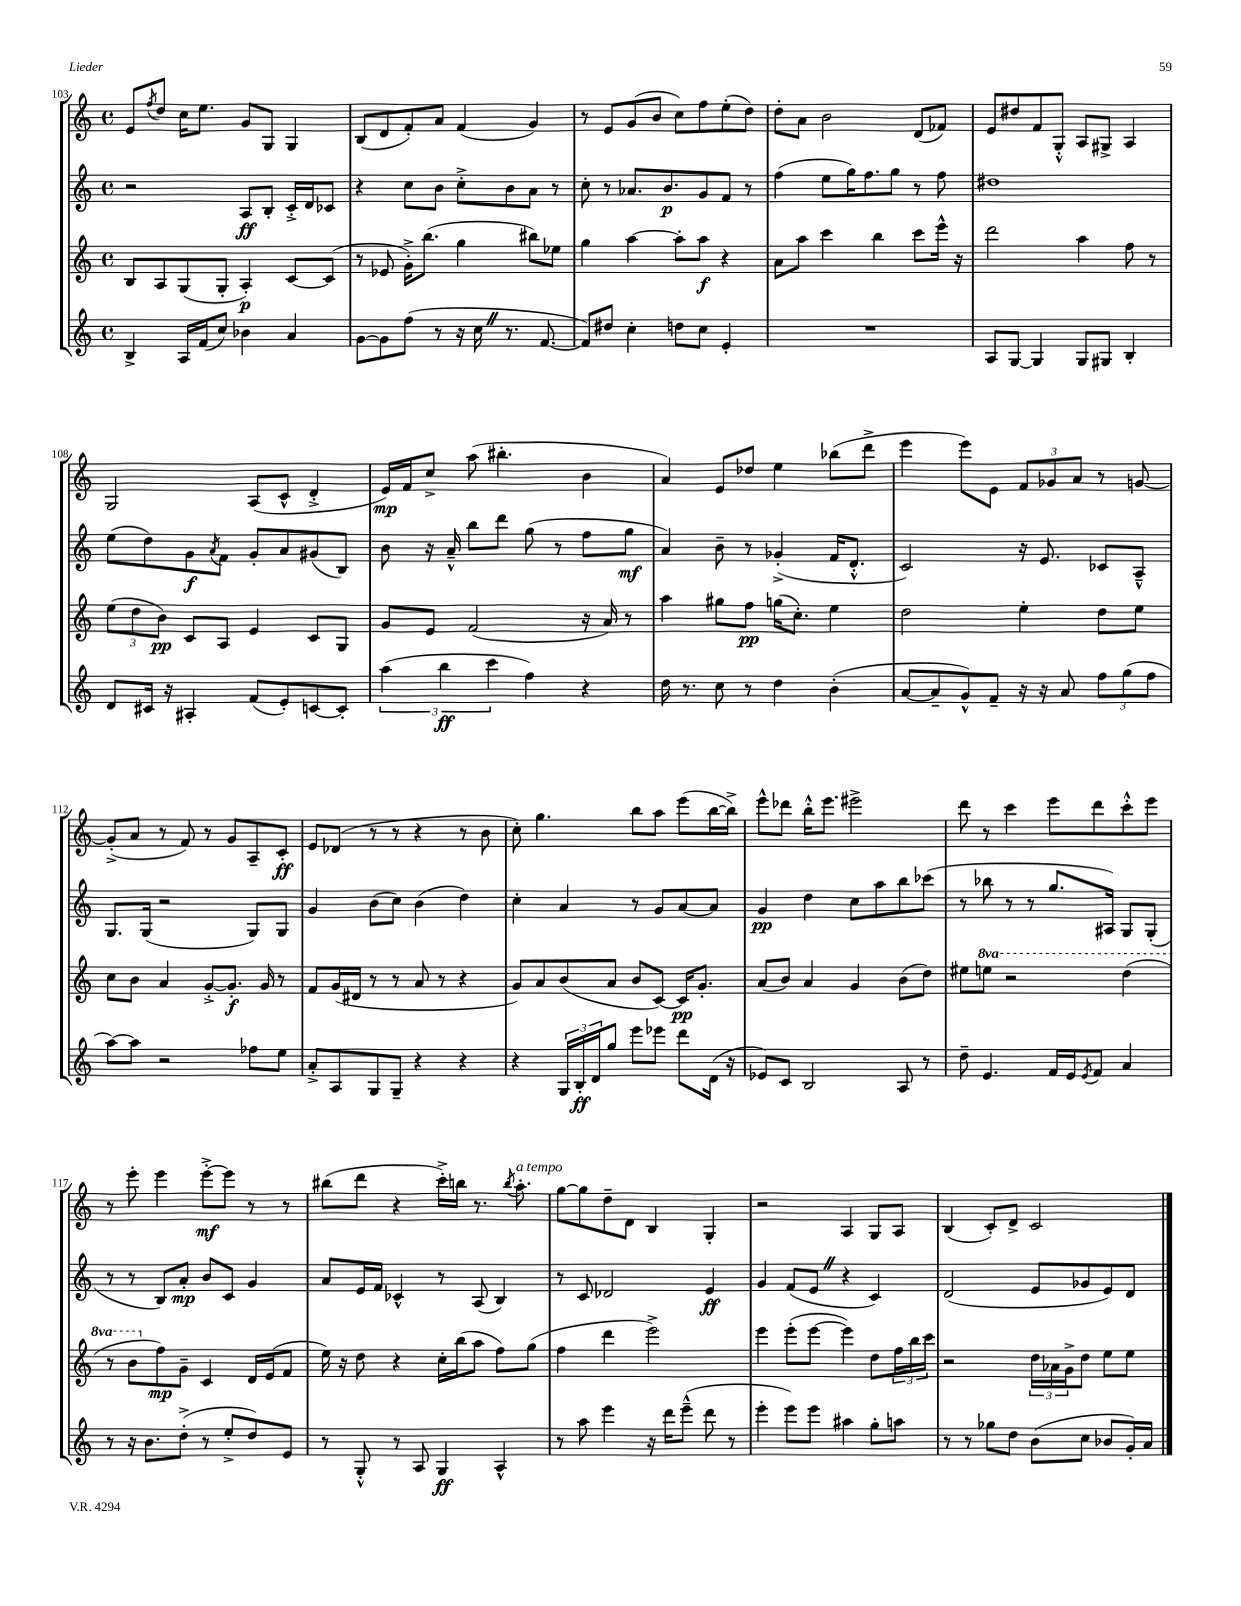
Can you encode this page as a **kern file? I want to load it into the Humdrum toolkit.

**kern	**kern	**kern	**kern
*staff4	*staff3	*staff2	*staff1
*clefG2	*clefG2	*clefG2	*clefG2
*k[]	*k[]	*k[]	*k[]
*M4/4	*M4/4	*M4/4	*M4/4
*met(c)	*met(c)	*met(c)	*met(c)
4B^	8B	2r	8e
.	.	.	8qff
.	8A	.	8dd
16A	(8G	.	16cc
(16f	.	.	8.ee
8cc)	8G'	.	.
4b-	4A')	8A	8g
.	.	8B'	8G
4a	[8c	16c'^	4G
.	.	16d	.
.	(8c]	8c-	.
=	=	=	=
[8g	8r	4r	(8B
8g]	8e-	.	8d
(8ff	16g'^)	8cc	8f')
.	(8.bb	.	.
8r	.	8b	8a
16r	4gg	8cc'^	(4f
16cc	.	.	.
8.r	.	8b	.
.	8bb#)	8a	4g)
[8.f	.	.	.
.	8ee-	8r	.
=	=	=	=
8f])	4gg	8cc'	8r
8dd#	.	8r	8e
4cc'	[4aa	8.a-	(8g
.	.	.	8b
.	.	8.b	.
8dd	8aa']	.	8cc)
8cc	8aa	8g	8ff
4e'	4r	8f	(8ee'
.	.	8r	8dd)
=	=	=	=
1r	8a	(4ff	8dd'
.	8aa	.	8a
.	4ccc	8ee	2b
.	.	16gg)	.
.	.	8.ff	.
.	4bb	.	.
.	.	8gg	.
.	8ccc	8r	(8d
.	16eee^^	8ff	8f-)
.	16r	.	.
=	=	=	=
8A	2ddd	1dd#	8e
[8G	.	.	8dd#
4G]	.	.	8f
.	.	.	8G'^^
8G	4aa	.	8A
8G#	.	.	8G#^
4B'	8ff	.	4A
.	8r	.	.
=	=	=	=
8d	(12ee	(8ee	2G
.	12dd	.	.
16c#	.	8dd)	.
.	12b)	.	.
16r	.	.	.
4A#'	8c	8g	.
.	.	8qa	.
.	8A	8f	.
(8f	4e	8g'	(8A
8e')	.	8a	8c^^
[8c	8c	(8g#	4d'^
8c']	8G	8B)	.
=	=	=	=
(6aa	8g	8b	16e)
.	.	.	16f
.	8e	16r	8cc^
6bb	.	.	.
.	.	16a~^^	.
.	(2f	8bb	(8aa
6ccc	.	.	.
.	.	8ddd	4.bb#'
4ff)	.	(8gg	.
.	.	8r	.
4r	16r	8ff	4b
.	16a)	.	.
.	8r	8gg	.
=	=	=	=
16dd	4aa	4a)	4a)
8.r	.	.	.
8cc	8gg#	8b~	8e
8r	8ff	8r	8dd-
4dd	(16gg	(4g-'^	4ee
.	8.cc')	.	.
(4b'	4ee	16f	(8bb-
.	.	8.d'^^	.
.	.	.	8ddd^
=	=	=	=
[8a	2dd	2c)	4eee
8a~]	.	.	.
8g^^)	.	.	8eee)
8f~	.	.	8e
16r	4ee'	16r	12f
16r	.	8.e	.
.	.	.	12g-
8a	.	.	.
.	.	.	12a
12ff	8dd	8c-	8r
(12gg	.	.	.
.	8ee	8A~^^	[8g
12ff	.	.	.
=	=	=	=
[8aa)	8cc	8.G	(8g'^]
8aa]	8b	.	8a
.	.	(16G	.
2r	4a	2r	8r
.	.	.	8f)
.	[8g'^	.	8r
.	8.g']	.	8g
8ff-	.	8G)	8A~
.	16g	.	.
8ee	8r	8G	8c'
=	=	=	=
8a'^	8f	4g	8e
8A	(16g	.	(8d-
.	16d#	.	.
8G	8r	(8b	8r
8G~	8r	8cc)	8r
4r	8a	(4b	4r
.	8r	.	.
4r	4r	4dd)	8r
.	.	.	8b
=	=	=	=
4r	8g)	4cc'	8cc')
.	8a	.	4.gg
24G	(8b	4a	.
24B'	.	.	.
24d	.	.	.
8gg	8a	.	.
8eee	8b	8r	8bb
8eee-	[8c)	8g	8aa
8ddd	16c]	[8a	(8eee
.	8.g'	.	.
(16d	.	8a]	[16bb
16r	.	.	16bb^])
=	=	=	=
8e-)	(8a	4g	8eee^^
8c	8b)	.	8ddd-
2B	4a	4dd	16bb'^^
.	.	.	8.eee
.	4g	8cc	2eee#^
.	.	8aa	.
8A	(8b	8bb	.
8r	8dd)	(8ccc-	.
=	=	=	=
8dd~	8ee#	8r	8ddd
4.e	8eee	8bb-	8r
.	2r	8r	4ccc
.	.	8r	.
16f	.	8.gg	8eee
16e	.	.	.
8qe	.	.	.
8f	.	.	8ddd
.	.	16A#)	.
4a	(4ddd	8G	8ccc'^^
.	.	(8G'	8eee
=	=	=	=
8r	8r	8r	8r
16r	8bb	8r	8eee'
8.b	.	.	.
.	8ff)	8B)	4eee
(8dd'^	8g~	8a'	.
8r	4c	8b	[8eee'^
8ee'^	.	8c	8eee]
8dd)	16d	4g	8r
.	(16e	.	.
8e	8f	.	8r
=	=	=	=
8r	16ee)	8a	(8bb#
.	16r	.	.
8G'^^	8dd	16e	8ddd
.	.	16f	.
8r	4r	4c-^^	4r
8A	.	.	.
4G	16cc'	8r	16ccc'^)
.	(16bb	.	16bb
.	8aa	(8A	8.r
4A^^	8ff)	4B)	.
.	.	.	8qbb
.	.	.	8.aa'
.	(8gg	.	.
=	=	=	=
8r	4ff	8r	[8gg
8aa	.	8c	8gg]
4eee	4ddd	2d-	8dd~
.	.	.	8d
16r	2eee^)	.	4B
16ddd	.	.	.
(8eee~^^	.	.	.
8ddd	.	4e	4G'
8r	.	.	.
=	=	=	=
4eee'	4eee	4g	2r
8eee)	(8eee'	(8f	.
8eee	[8eee	8e	.
4aa#	4eee])	4r	4A
8gg'	8dd	4c)	8G
8aa	24ff	.	8A
.	24bb	.	.
.	24ccc	.	.
=	=	=	=
8r	2r	(2d	(4B
8r	.	.	.
8gg-	.	.	8c')
8dd	.	.	8d^
(8b	24dd	8e	2c
.	24a-	.	.
.	24g^	.	.
8cc	8dd	8g-	.
8b-	8ee	8e)	.
16g')	8ee	8d	.
16a	.	.	.
==	==	==	==
*-	*-	*-	*-
